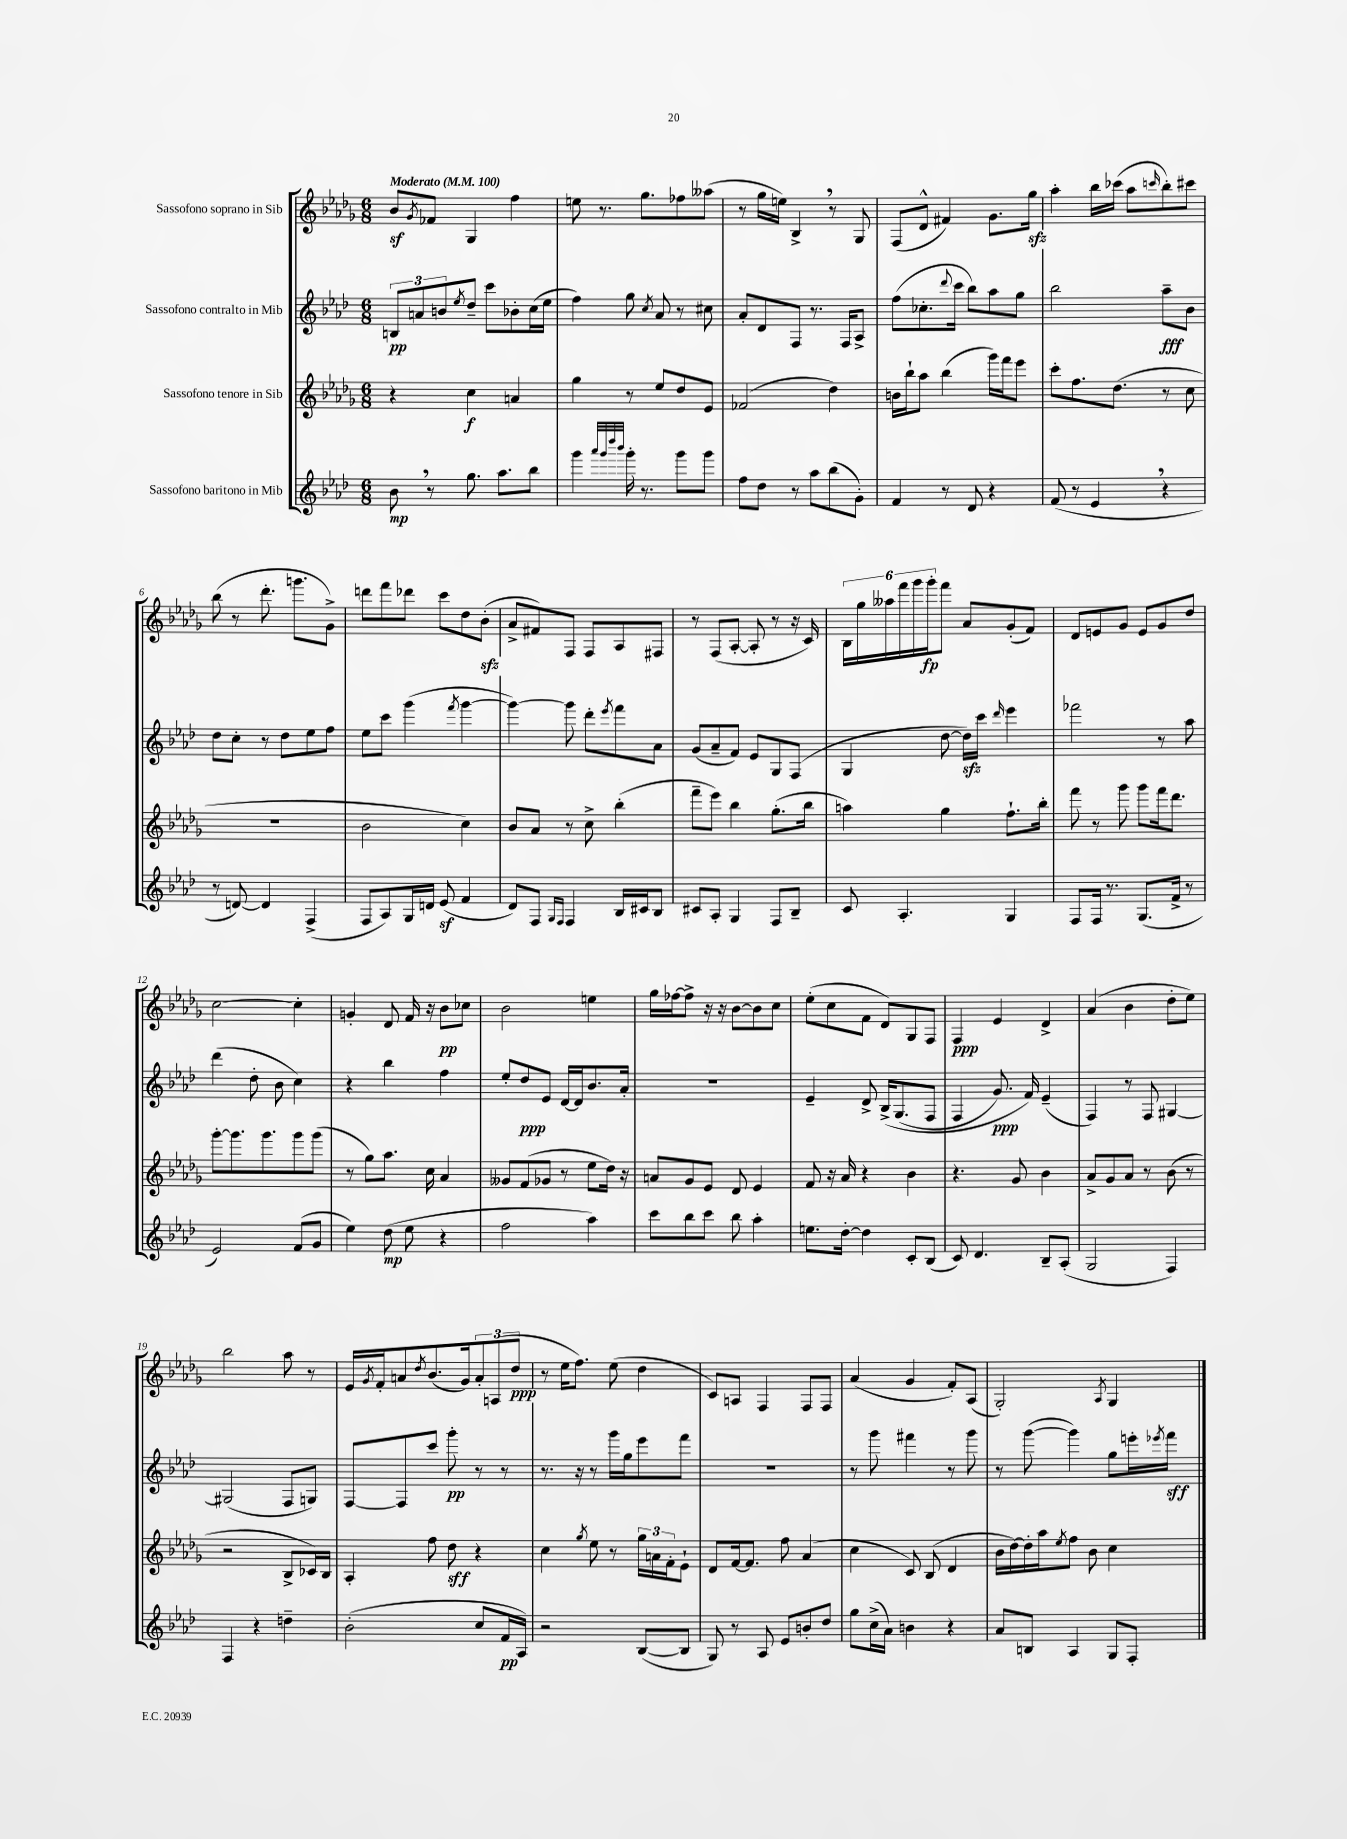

**kern	**dynam	**kern	**dynam	**kern	**dynam	**kern	**dynam
*part4	*part4	*part3	*part3	*part2	*part2	*part1	*part1
*staff4	*staff4	*staff3	*staff3	*staff2	*staff2	*staff1	*staff1
*I"Sassofono baritono in Mib	*	*I"Sassofono tenore in Sib	*	*I"Sassofono contralto in Mib	*	*I"Sassofono soprano in Sib	*
*clefG2	*	*clefG2	*	*clefG2	*	*clefG2	*
*k[b-e-a-d-]	*	*k[b-e-a-d-g-]	*	*k[b-e-a-d-]	*	*k[b-e-a-d-g-]	*
*M6/8	*	*M6/8	*	*M6/8	*	*M6/8	*
*MM100	*	*MM100	*	*MM100	*	*MM100	*
=1	=1	=1	=1	=1	=1	=1	=1
!	!	!	!	!	!	!LO:TX:a:B:t=Moderato	!
8b-,\	mp	4r	.	12Bn/L	pp	8b-z/L	.
.	.	.	.	12an/	.	.	.
.	.	.	.	.	.	8qg-/	.
8r	.	.	.	.	.	8f-X/J	.
.	.	.	.	12bn/	.	.	.
.	.	.	.	8qee-/	.	.	.
8.gg\	.	4cc\	f	8dd-~/J	.	4G-/	.
.	.	.	.	8ccc\L	.	.	.
8.aa-\L	.	.	.	.	.	.	.
.	.	4an/	.	8b-X'\	.	4ff\	.
8bb-\J	.	.	.	(16cc\L	.	.	.
.	.	.	.	16ee-\JJ	.	.	.
=2	=2	=2	=2	=2	=2	=2	=2
4ggg\	.	4gg-\	.	4ff\)	.	8een\	.
.	.	.	.	.	.	8.r	.
32qqaaa-/LLL	.	.	.	.	.	.	.
32qqggg/	.	.	.	.	.	.	.
32qqdddd-/	.	.	.	.	.	.	.
32qqbbb-/JJJ	.	.	.	.	.	.	.
16ggg'\	.	8r	.	8gg\	.	.	.
8.r	.	.	.	.	.	8.gg-\L	.
.	.	.	.	8qcc/	.	.	.
.	.	8ee-/L	.	8a-/	.	.	.
8ggg\L	.	8dd-/	.	8r	.	8ff-X\	.
8ggg\J	.	8e-/J	.	8cc#X\	.	(8aa--X\J	.
=3	=3	=3	=3	=3	=3	=3	=3
8ff\L	.	(2f-X/	.	8a-'/L	.	8r	.
8dd-\J	.	.	.	8d-/	.	16gg-\LL	.
.	.	.	.	.	.	16een\JJ)	.
8r	.	.	.	8F/J	.	4B-^,/	.
8aa-\L	.	.	.	8.r	.	.	.
(8bb-\	.	4dd-\)	.	.	.	8r	.
.	.	.	.	16F/KL	.	.	.
8g'\J)	.	.	.	8A-^/J	.	8G-/	.
=4	=4	=4	=4	=4	=4	=4	=4
4f/	.	16bn\LL	.	(8ff\L	.	(8F/L	.
.	.	16bb-`\J	.	.	.	.	.
.	.	8aa-\J	.	8.cc-X'\	.	8d-^^/J	.
8r	.	(4bb-\	.	.	.	4f#X/)	.
.	.	.	.	8qqddd-/	.	.	.
.	.	.	.	16ccc\Jk	.	.	.
8d-/	.	.	.	8bb-\L)	.	.	.
4r	.	16ggg-\LL)	.	8aa-\	.	8.g-\L	.
.	.	16fff\J	.	.	.	.	.
.	.	8eee-\J	.	8gg\J	.	.	.
.	.	.	.	.	.	16gg-zz\Jk	.
=5	=5	=5	=5	=5	=5	=5	=5
(8f/	.	8ccc'\L	.	2bb-\	.	4aa-'\	.
8r	.	8.ff\	.	.	.	.	.
4e-,/	.	.	.	.	.	16bb-\LL	.
.	.	(8.dd-\J	.	.	.	(16ccc-X\JJ	.
.	.	.	.	.	.	8aa-\L	.
.	.	.	.	.	.	16qqcccn/	.
4r	.	8r	.	8aa-~\L	fff	8bb-'\)	.
.	.	8cc\	.	8b-\J	.	8ccc#X\J	.
!!LO:LB:g=z
=6	=6	=6	=6	=6	=6	=6	=6
8r	.	2.r	.	8dd-\L	.	(8bb-\	.
[8dn/)	.	.	.	8cc'\J	.	8r	.
4d/]	.	.	.	8r	.	8.ddd-'\	.
.	.	.	.	8dd-\L	.	.	.
.	.	.	.	.	.	8.gggn\L	.
(4F^/	.	.	.	8ee-\	.	.	.
.	.	.	.	8ff\J	.	8g-^\J)	.
=7	=7	=7	=7	=7	=7	=7	=7
8F/L	.	2b-\	.	8ee-\L	.	8dddn\L	.
8A-/)	.	.	.	8ccc\J	.	8fff\	.
16G/L	.	.	.	(4ggg\	.	8ddd-X\J	.
16dn/JJ	.	.	.	.	.	.	.
(8e-z/	.	.	.	.	.	8ccc\L	.
.	.	.	.	8qfff/	.	.	.
4f/	.	4cc\)	.	[4ggg\	.	8dd-\	.
.	.	.	.	.	.	(8b-zz'\J	.
=8	=8	=8	=8	=8	=8	=8	=8
8d-/L)	.	8b-/L	.	4ggg\_)	.	8a-^/L	.
8F/J	.	8a-/J	.	.	.	8f#X/)	.
16qqG/LL	.	.	.	.	.	.	.
16qqF/JJ	.	.	.	.	.	.	.
4F/	.	8r	.	8ggg\]	.	8F/J	.
.	.	8cc^\	.	8ddd-'\L	.	8F/L	.
.	.	.	.	8qeee-/	.	.	.
16B-/LL	.	(4bb-'\	.	8fff\	.	8A-/	.
16c#X/J	.	.	.	.	.	.	.
8B-/J	.	.	.	8a-\J	.	8F#X/J	.
=9	=9	=9	=9	=9	=9	=9	=9
8c#X/L	.	8fff~\L	.	(8g/L	.	8r	.
8A-'/J	.	8eee-\J)	.	8a-~/	.	(8F/L	.
4G/	.	4bb-\	.	8f/J)	.	[8A-'/J	.
.	.	.	.	8e-/L	.	8A-'/]	.
8F/L	.	(8.gg-'\L	.	8G/	.	8r	.
8B-~/J	.	.	.	(8F/J	.	16r	.
.	.	16bb-\Jk	.	.	.	16c/)	.
=10	=10	=10	=10	=10	=10	=10	=10
8c/	.	4aan\)	.	4G/	.	24B-\LL	.
.	.	.	.	.	.	24gg-\	.
.	.	.	.	.	.	24aa--X\	.
4.A-'/	.	.	.	.	.	24fff\	.
.	.	.	.	.	.	24ggg-\	.
.	.	.	.	.	.	24ggg-'\J	fp
.	.	4gg-\	.	[8dd-\	.	8fff\J	.
.	.	.	.	16dd-zz\LL])	.	8a-/L	.
.	.	.	.	16ccc\JJ	.	.	.
.	.	.	.	16qqddd-/	.	.	.
4G/	.	8.ff`\L	.	4eee-\	.	(8g-'/	.
.	.	.	.	.	.	8f/J)	.
.	.	16bb-'\Jk	.	.	.	.	.
=11	=11	=11	=11	=11	=11	=11	=11
8F/L	.	8fff\	.	2fff-X\	.	8d-/L	.
16F/Jk	.	8r	.	.	.	8en/	.
8.r	.	.	.	.	.	.	.
.	.	8ggg-\	.	.	.	8g-/J	.
(8.G/L	.	8ggg-\L	.	.	.	8e/L	.
.	.	16fff\k	.	8r	.	8g-/	.
16f^/Jk	.	8.ddd-\J	.	.	.	.	.
8r	.	.	.	8aa-\	.	8dd-/J	.
!!LO:LB:g=z
=12	=12	=12	=12	=12	=12	=12	=12
2e-/)	.	[8ggg-'\L	.	(4ddd-\	.	[2cc\	.
.	.	8.ggg-\]	.	.	.	.	.
.	.	.	.	8dd-'\	.	.	.
.	.	8.ggg-\	.	.	.	.	.
.	.	.	.	8b-\	.	.	.
(8f/L	.	8ggg-\	.	4cc\)	.	4cc'\]	.
8g/J	.	(8ggg-\J	.	.	.	.	.
=13	=13	=13	=13	=13	=13	=13	=13
4ee-\)	.	8r	.	4r	.	4gn'/	.
.	.	8gg-\L)	.	.	.	.	.
(8dd-\	mp	8.aa-\J	.	4bb-\	.	8d-/	.
8ee-\	.	.	.	.	.	16f/	.
.	.	16cc\	.	.	.	16r	.
4r	.	4a-/	.	4ff\	.	8b-\L	pp
.	.	.	.	.	.	8cc-X\J	.
=14	=14	=14	=14	=14	=14	=14	=14
2ff\	.	8g--X/L	.	8ee-'/L	.	2b-\	.
.	.	(8f/	.	8dd-/	ppp	.	.
.	.	8g-X/J	.	8e-/J	.	.	.
.	.	8r	.	[16d-/LL	.	.	.
.	.	.	.	16d-/J]	.	.	.
4aa-\)	.	8ee-\L	.	8.b-/	.	4een\	.
.	.	16dd-\Jk)	.	.	.	.	.
.	.	16r	.	16a-'/Jk	.	.	.
=15	=15	=15	=15	=15	=15	=15	=15
8ccc\L	.	8an/L	.	2.r	.	16gg-\LL	.
.	.	.	.	.	.	[16ff-X\J	.
8bb-\	.	8g-/	.	.	.	8ff-^\J]	.
8ccc\J	.	8e-/J	.	.	.	16r	.
.	.	.	.	.	.	16r	.
8bb-\	.	8d-/	.	.	.	[8b-\L	.
4aa-'\	.	4e-/	.	.	.	8b-\]	.
.	.	.	.	.	.	8cc\J	.
=16	=16	=16	=16	=16	=16	=16	=16
8.een\L	.	8f/	.	4e-~/	.	(8ee-'\L	.
.	.	16r	.	.	.	8cc\	.
[16dd-'\Jk	.	16a-/	.	.	.	.	.
4dd-\]	.	4r	.	8d-^/	.	8f\J	.
.	.	.	.	(16B-^/KL	.	8d-/L)	.
.	.	.	.	(8.G/	.	.	.
8c'/L	.	4b-\	.	.	.	8G-/	.
(8B-/J	.	.	.	8F/J	.	8F/J	.
=17	=17	=17	=17	=17	=17	=17	=17
8c/)	.	4.r	.	4F/	.	4F/	ppp
4.d-/	.	.	.	.	.	.	.
.	.	.	.	8.g/)	ppp	4e-/	.
.	.	8g-/	.	.	.	.	.
.	.	.	.	16f/)	.	.	.
8B-~/L	.	4b-\	.	(4e-~/	.	4d-^/	.
(8A-'/J	.	.	.	.	.	.	.
=18	=18	=18	=18	=18	=18	=18	=18
2G/	.	8a-^/L	.	4F/)	.	(4a-/	.
.	.	8g-/	.	.	.	.	.
.	.	8a-/J	.	8r	.	4b-\	.
.	.	8r	.	8F/	.	.	.
4F/)	.	(8b-\	.	[4G#X/	.	8dd-'\L	.
.	.	8r	.	.	.	8ee-\J)	.
!!LO:LB:g=z
=19	=19	=19	=19	=19	=19	=19	=19
4F/	.	2r	.	(2G#X/]	.	2bb-\	.
4r	.	.	.	.	.	.	.
4ddn~\	.	8B-^/L	.	8F/L	.	8aa-\	.
.	.	16c-X/L)	.	8Gn/J)	.	8r	.
.	.	16B-/JJ	.	.	.	.	.
=20	=20	=20	=20	=20	=20	=20	=20
(2b-'\	.	4A-'/	.	[8F/L	.	16e-/LL	.
.	.	.	.	.	.	8qg-/	.
.	.	.	.	.	.	16f'/J	.
.	.	.	.	8F/]	.	8an/	.
.	.	.	.	.	.	8qdd-/	.
.	.	8ff\	.	8ccc/J	.	(8.b-/	.
.	.	8dd-\	sff	8ggg'\	pp	.	.
.	.	.	.	.	.	16g-/k)	.
8cc/L	.	4r	.	8r	.	12a'/	.
.	.	.	.	.	.	(12An/	.
16f/L	pp	.	.	8r	.	.	.
.	.	.	.	.	.	12dd-/J	ppp
16A-/JJ)	.	.	.	.	.	.	.
=21	=21	=21	=21	=21	=21	=21	=21
2r	.	4cc\	.	8.r	.	8r	.
.	.	.	.	.	.	16ee-\KL	.
.	.	.	.	16r	.	8.ff\J)	.
.	.	8qgg-/	.	.	.	.	.
.	.	8ee-\	.	8r	.	.	.
.	.	8r	.	16ggg\LL	.	(8ee-\	.
.	.	.	.	16gg\J	.	.	.
([8B-/L	.	24gg-\LL	.	8eee-\	.	4dd-\	.
.	.	24an\	.	.	.	.	.
.	.	24f'\J	.	.	.	.	.
8B-/J]	.	8e-`\J	.	8fff\J	.	.	.
=22	=22	=22	=22	=22	=22	=22	=22
8G/)	.	8d-/L	.	2.r	.	8c/L)	.
8r	.	[16f/k	.	.	.	8An/J	.
.	.	8.f/J]	.	.	.	.	.
8A-/	.	.	.	.	.	4F/	.
8e-/L	.	8ff\	.	.	.	.	.
8bn'/	.	(4a-/	.	.	.	8F/L	.
8dd-/J	.	.	.	.	.	8F/J	.
=23	=23	=23	=23	=23	=23	=23	=23
8gg\L	.	4cc\	.	8r	.	(4a-/	.
(16cc^\L	.	.	.	8ggg\	.	.	.
16a-\JJ)	.	.	.	.	.	.	.
4bn\	.	8c/)	.	4fff#X\	.	4g-/	.
.	.	(8B-/	.	.	.	.	.
4r	.	4d-/	.	8r	.	8f'/L)	.
.	.	.	.	8ggg\	.	(8A-/J	.
=24	=24	=24	=24	=24	=24	=24	=24
8a-/L	.	16b-\LL	.	8r	.	2G-'/)	.
.	.	[16dd-\)	.	.	.	.	.
8Bn/J	.	16dd-'\]	.	([8ggg\	.	.	.
.	.	16aa-\J	.	.	.	.	.
.	.	8qee-/	.	.	.	.	.
4A-/	.	8ff\J	.	4ggg\])	.	.	.
.	.	8b-\	.	.	.	.	.
.	.	.	.	.	.	8qA-/	.
8G/L	.	4cc\	.	8gg\L	.	4G-/	.
8F'/J	.	.	.	16eeen'\L	.	.	.
.	.	.	.	8qeee-X/	.	.	.
.	.	.	.	16fff\JJ	sff	.	.
==	==	==	==	==	==	==	==
*-	*-	*-	*-	*-	*-	*-	*-
